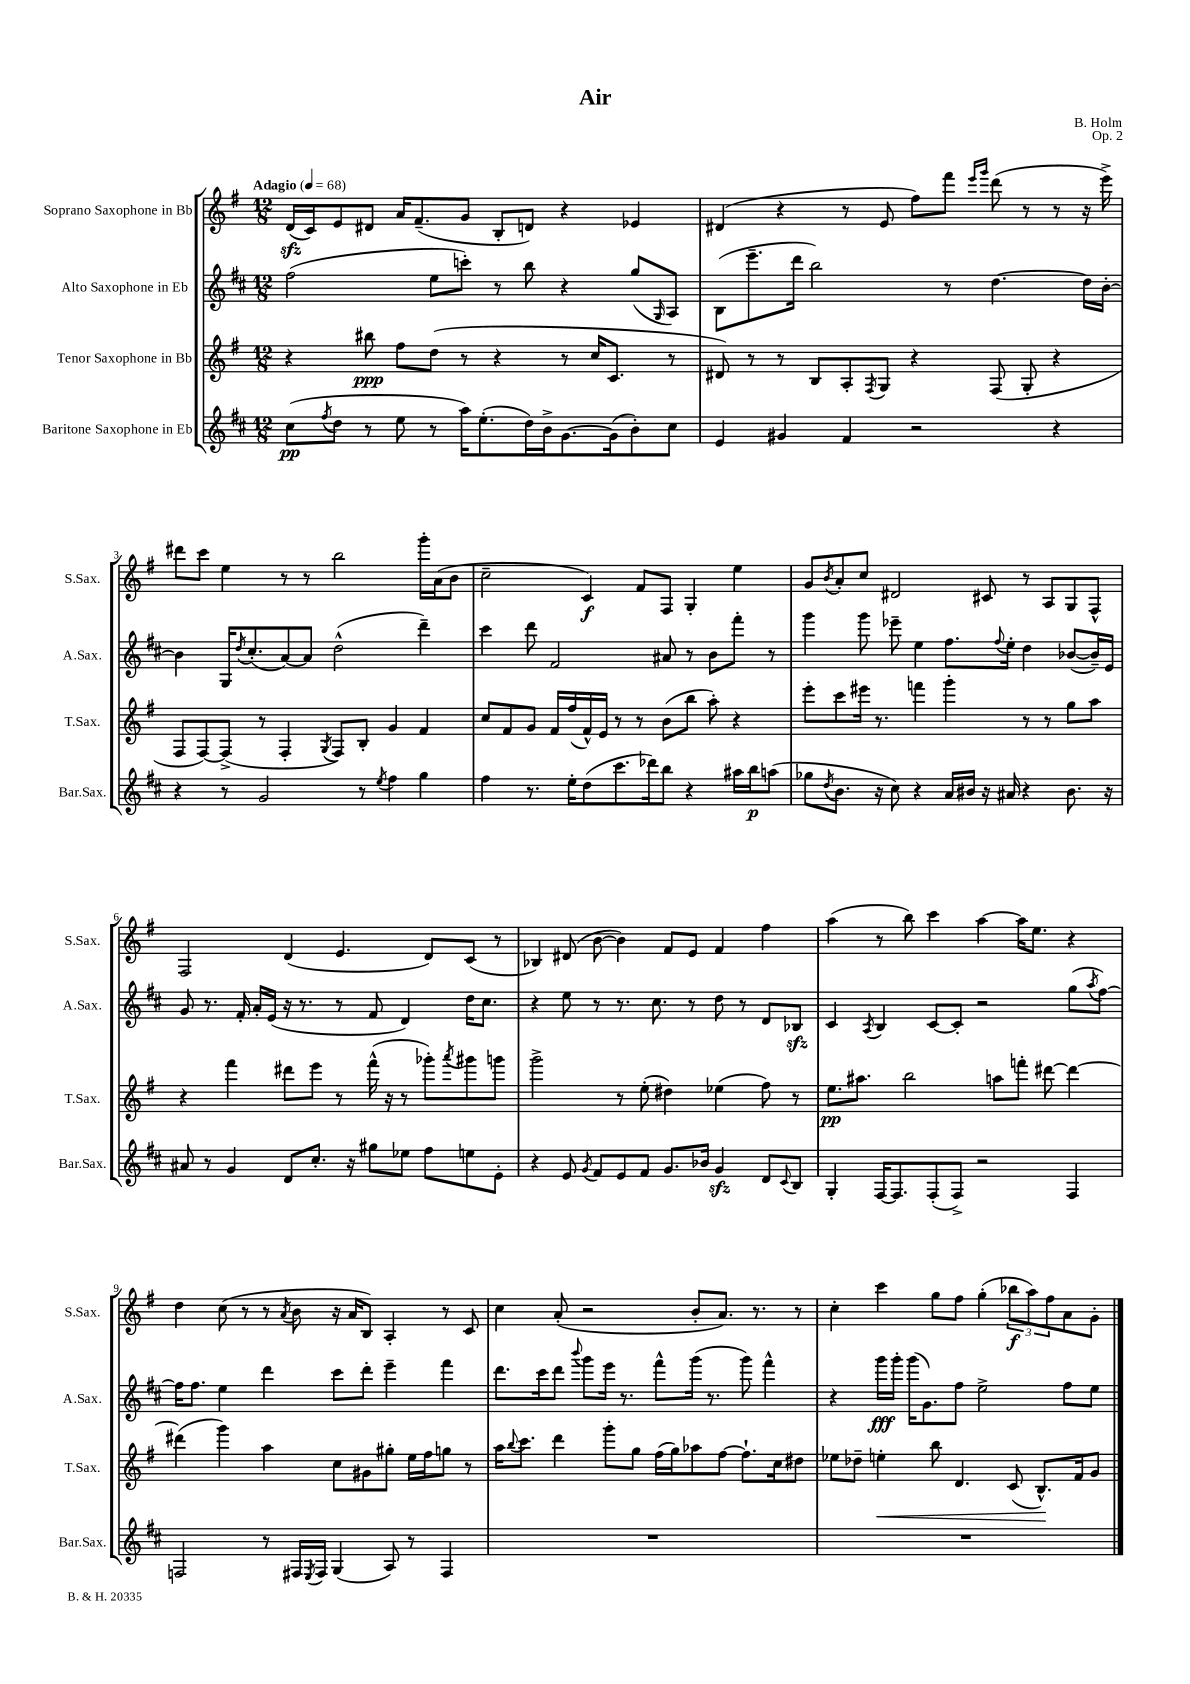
\header { title = "Air" composer = "B. Holm" opus = "Op. 2" }
<<
\new StaffGroup <<
\new Staff = "s0" \with { instrumentName = "Soprano Saxophone in Bb" shortInstrumentName = "S.Sax." } {
    \clef treble \key g \major \numericTimeSignature \time 12/8 \tempo "Adagio" 4 = 68
    d'16\sfz( c'16) e'8 dis'8 a'16 fis'8.--( g'8 b8-. d'8) r4 ees'4 |
    dis'4( r4 r8 e'8 fis''8) fis'''8 \grace { e'''16 g'''16 } d'''8( r8 r8 r16 e'''16->) |
    dis'''8 c'''8 e''4 r8 r8 b''2 g'''16-. a'16( b'8 |
    c''2-- c'4\f) fis'8 fis8 g4-. e''4 |
    g'8 \acciaccatura { b'8 } a'8-. c''8 dis'2 cis'8 r8 a8 g8 fis8-^ |
    fis2 d'4( e'4. d'8) c'8( r8 |
    bes4) dis'8( b'8~ b'4) fis'8 e'8 fis'4 fis''4 |
    a''4( r8 b''8) c'''4 a''4~ a''16 e''8. r4 |
    d''4 c''8( r8 r8 \acciaccatura { a'8 } b'8 r16 a'16 b8) a4-. r8 c'8 |
    c''4 a'8-.( r2 b'8-. a'8.) r8. r8 |
    c''4-. c'''4 g''8 fis''8 g''4-.( \tuplet 3/2 { bes''8\f a''8) fis''8 } a'8 g'8-. \bar "|." |
}
\new Staff = "s1" \with { instrumentName = "Alto Saxophone in Eb" shortInstrumentName = "A.Sax." } {
    \clef treble \key d \major \numericTimeSignature \time 12/8
    fis''2( e''8 c'''8-.) r8 b''8 r4 g''8( \grace { g16 } a8) |
    b8( e'''8.-- d'''16 b''2) r8 d''4.~ d''16 b'16~-. |
    b'4 g16 \acciaccatura { d''8 } cis''8.-.( a'8~) a'8 d''2-^( d'''4--) |
    cis'''4 d'''8 fis'2 ais'8 r8 b'8 fis'''8-. r8 |
    g'''4 g'''8 ees'''8-- e''4 fis''8. \appoggiatura { fis''8 } e''16-. d''4 bes'8~( bes'16--) e'16 |
    g'8 r8. fis'16-. a'16-. e'16( r16 r8. r8 fis'8 d'4) d''16 cis''8. |
    r4 e''8 r8 r8. cis''8. r8 d''8 r8 d'8 bes8\sfz |
    cis'4 \acciaccatura { a8 } b4 cis'8~ cis'8-. r2 g''8( \acciaccatura { a''8 } fis''8~) |
    fis''16 fis''8. e''4 d'''4 cis'''8 d'''8-. e'''4-- fis'''4 |
    d'''8. cis'''16 d'''8 \appoggiatura { b'''8 } g'''8 e'''16 r8. fis'''8-^ g'''16( r8. g'''8) fis'''4-^ |
    r4 g'''16\fff g'''16-. g'''16( g'8.) fis''8 e''2-> fis''8 e''8 \bar "|." |
}
\new Staff = "s2" \with { instrumentName = "Tenor Saxophone in Bb" shortInstrumentName = "T.Sax." } {
    \clef treble \key g \major \numericTimeSignature \time 12/8
    r4 bis''8\ppp fis''8 d''8( r8 r4 r8 c''16 c'8. r8 |
    dis'8) r8 r8 b8 a8-. \acciaccatura { fis8 } g8 r4 fis8( g8-. r4 |
    fis8 fis8~) fis8->( r8 fis4-. \acciaccatura { g8 } fis8) b8-. g'4 fis'4 |
    c''8 fis'8 g'8 fis'16 fis''16( fis'16-^) e'16 r8 r8 b'8( b''8 a''8-.) r4 |
    e'''8-. c'''8 eis'''16 r8. f'''4 g'''4-. r8 r8 g''8 a''8 |
    r4 fis'''4 dis'''8 e'''8 r8 fis'''16-^( r16 r8 ges'''8-.) \acciaccatura { a'''8 } gis'''8 g'''8 |
    g'''2-> r8 e''8-.( dis''4) ees''4( fis''8) r8 |
    e''8.\pp ais''8. b''2 a''8 f'''8-. dis'''8~ dis'''4~ |
    dis'''4( g'''4) a''4 c''8 gis'8 gis''8-. e''16 fis''16 g''8 r8 |
    a''16 \appoggiatura { b''8 } c'''8. d'''4 g'''8-. g''8 fis''16( g''16) aes''8 fis''8~ fis''8.-! c''16 dis''8 |
    ees''8 des''8-- e''4-.\< b''8 d'4. c'8( b8.-^\!) fis'16 g'8 \bar "|." |
}
\new Staff = "s3" \with { instrumentName = "Baritone Saxophone in Eb" shortInstrumentName = "Bar.Sax." } {
    \clef treble \key d \major \numericTimeSignature \time 12/8
    cis''8\pp( \acciaccatura { fis''8 } d''8 r8 e''8 r8 a''16) e''8.-.( d''16) b'16-> g'8.~ g'16( b'8-.) cis''8 |
    e'4 gis'4 fis'4 r2 r4 |
    r4 r8 g'2 r8 \acciaccatura { e''8 } fis''4 g''4 |
    fis''4 r8. e''16-. d''8( cis'''8. des'''16) b''8 r4 ais''16 b''16\p a''8( |
    ges''8 \acciaccatura { d''8 } b'8. r16 cis''8) r4 a'16 bis'16 r16 ais'16 r4 bis'8. r16 |
    ais'8 r8 g'4 d'8 cis''8.-. r16 gis''8 ees''8 fis''8 e''8 e'8-. |
    r4 e'8 \acciaccatura { g'8 } fis'8 e'8 fis'8 g'8. bes'16 g'4\sfz d'8 \appoggiatura { cis'8 } b8 |
    g4-. fis16~ fis8. fis8-.( fis8->) r2 fis4 |
    f2 r8 fis16 \acciaccatura { e8 } fis16 g4( a8) r8 fis4 |
    R1. |
    R1. \bar "|." |
}
>>
>>
